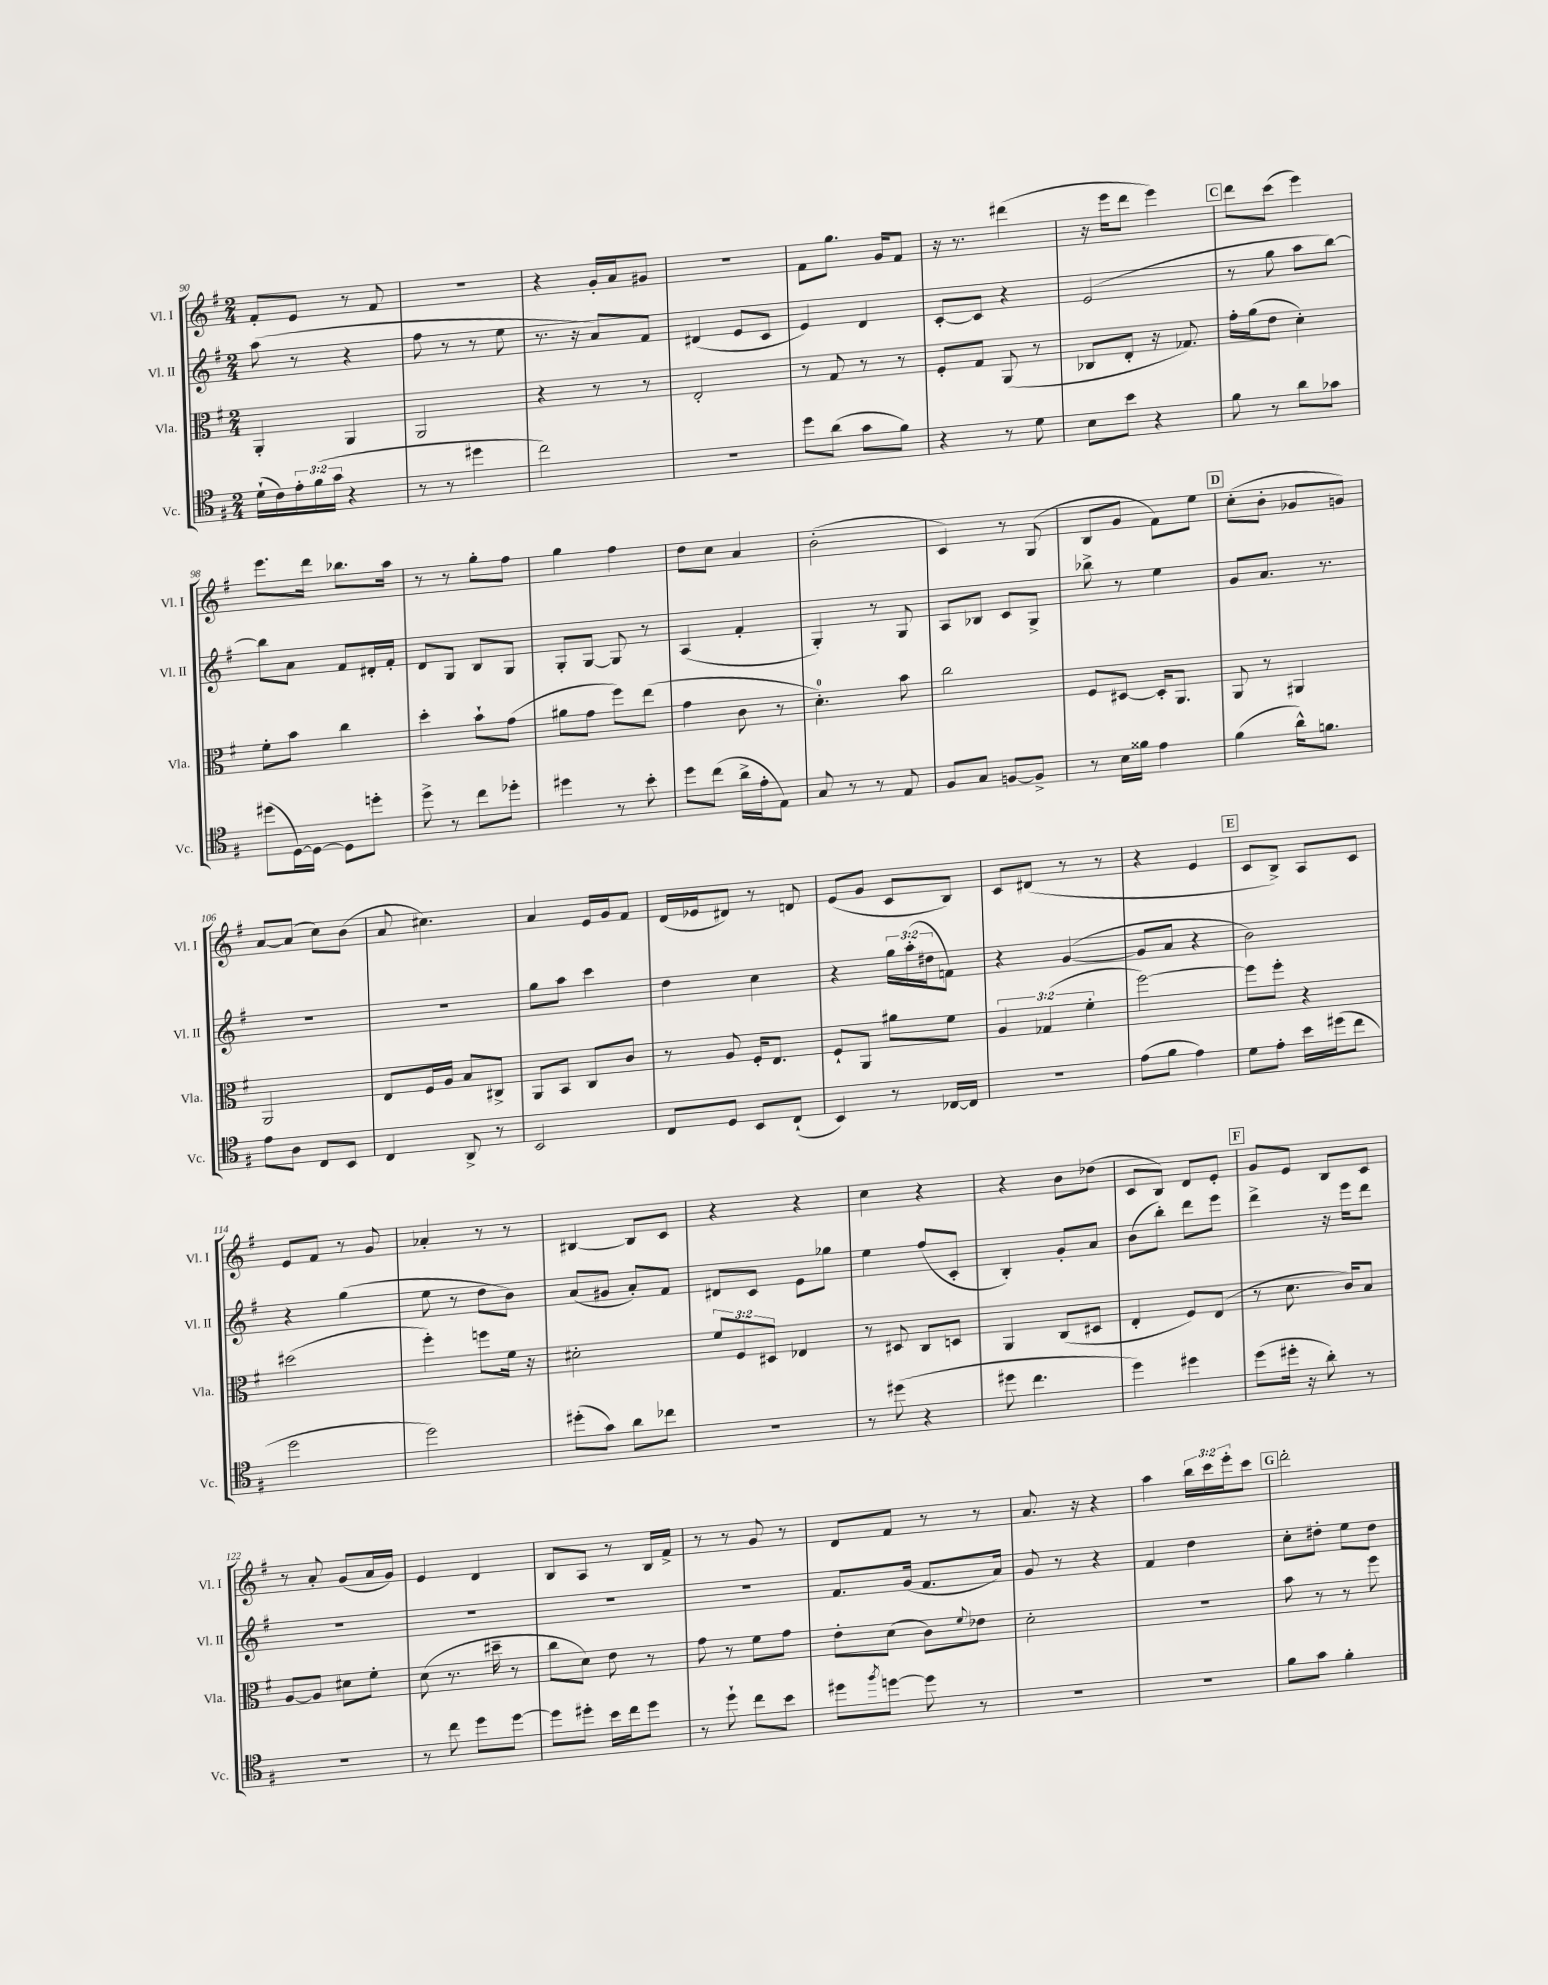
<<
\new StaffGroup <<
\new Staff = "s0" \with { instrumentName = "Vl. I" shortInstrumentName = "Vl. I" } {
    \clef treble \key g \major \numericTimeSignature \time 2/4 \override Staff.TupletNumber.text = #tuplet-number::calc-fraction-text
    fis'8-. e'8 r8 fis'8 |
    R2 |
    r4 g'16-. a'16 gis'8 |
    R2 |
    fis'8 g''8. g'16 fis'8 |
    r16 r8. dis'''4( |
    r16 e'''16 d'''8 e'''4) |
    \mark \markup { \box "C" } d'''8 c'''8( e'''4) |
    e'''8. d'''16 bes''8. a''16 |
    r8 r8 g''8-. fis''8 |
    g''4 fis''4 |
    d''8 c''8 a'4 |
    b'2-.( |
    c'4) r8 g8( |
    b8 g'8 fis'8) e''8 |
    \mark \markup { \box "D" } c''8-.( b'8-. ges'8 g'8) |
    a'8~ a'8( c''8) b'8( |
    a'8 cis''4.) |
    a'4 e'16 g'16 fis'8 |
    d'16( ees'16 dis'8) r8 d'8 |
    e'8( g'8 c'8 b8) |
    c'8 dis'8( r8 r8 |
    r4 e'4 |
    \mark \markup { \box "E" } c'8 b8->) a8 c'8 |
    e'8 fis'8 r8 g'8 |
    aes'4-. r8 r8 |
    bis4~ bis8 c'8 |
    r4 r4 |
    c''4 r4 |
    r4 b'8 des''8( |
    c'8 b8) d'8 e'8-. |
    \mark \markup { \box "F" } g'8 e'8 b8 c'8 |
    r8 a'8-. g'8( a'16 g'16) |
    e'4 d'4 |
    b8 a8 r8 b16 fis'16-> |
    r8 r8 g'8 r8 |
    d'8 fis'8 r8 r8 |
    a'8. r16 r4 |
    a''4 \tuplet 3/2 { b''16 c'''16 e'''16-. } c'''8 |
    \mark \markup { \box "G" } d'''2-. \bar "|." |
}
\new Staff = "s1" \with { instrumentName = "Vl. II" shortInstrumentName = "Vl. II" } {
    \clef treble \key g \major \numericTimeSignature \time 2/4 \override Staff.TupletNumber.text = #tuplet-number::calc-fraction-text
    a''8( r8 r4 |
    fis''8 r8 r8 e''8 |
    r8. r16 a'8) fis'8 |
    dis'4( e'8 c'8 |
    e'4) d'4 |
    c'8~-. c'8 r4 |
    e'2( |
    \mark \markup { \box "C" } r8 g''8 a''8 b''8~) |
    b''8 a'8 fis'8 dis'16-. fis'16-. |
    d'8 g8 b8 g8 |
    g8-. g8~ g8 r8 |
    a4( fis'4-. |
    g4-.) r8 g8 |
    a8 bes8 c'8 g8-> |
    bes''8-> r8 e''4 |
    \mark \markup { \box "D" } g'8 a'8. r8. |
    R2 |
    R2 |
    g''8 a''8 c'''4 |
    d''4 c''4 |
    r4 \tuplet 3/2 { g''16 a''16-.( dis''16 } f'8) |
    r4 g'4~( |
    g'8 a'8 r4 |
    \mark \markup { \box "E" } b'2) |
    r4 g''4( |
    e''8 r8 d''8 b'8) |
    a'8( gis'8 a'8-.) fis'8 |
    dis'8 c'8 e'8 ges''8 |
    e''4 fis''8( c'8-. |
    b4-.) g'8-. a'8 |
    b'8( b''8-.) d'''8 e'''8 |
    \mark \markup { \box "F" } d'''4-> r16 e'''16 d'''8 |
    R2 |
    R2 |
    R2 |
    R2 |
    fis'8. g'16( fis'8. a'16) |
    g'8 r8 r4 |
    fis'4 d''4 |
    \mark \markup { \box "G" } c''8-. dis''8-. e''8 dis''8 \bar "|." |
}
\new Staff = "s2" \with { instrumentName = "Vla." shortInstrumentName = "Vla." } {
    \clef alto \key g \major \numericTimeSignature \time 2/4 \override Staff.TupletNumber.text = #tuplet-number::calc-fraction-text
    a,4-. a,4 |
    a,2 |
    r4 r8 r8 |
    e2-. |
    r8 g8 r8 r8 |
    fis8-. g8 a,8( r8 |
    ces8 e8-. r16 ges8.) |
    \mark \markup { \box "C" } g'16-. a'16( e'8 d'4-.) |
    fis'8-. b'8 c''4 |
    d''4-. b'8-! g'8( |
    ais'8 g'8 fis''8) e''8( |
    g'4 c'8 r8 |
    d'4.-0-.) b'8 |
    c''2 |
    fis8 dis8~ dis16-. a,8. |
    \mark \markup { \box "D" } a,8 r8 ais,4 |
    a,2 |
    e8 fis16 a16 b8 cis8-> |
    a,8 b,8 c8 c'8 |
    r8 a8 fis16-. e8. |
    fis8-! a,8 ais'8 fis'8 |
    \tuplet 3/2 { a4 ges4( fis'4-. } |
    fis''2~) |
    \mark \markup { \box "E" } fis''8 fis''8-. r4 |
    dis''2( |
    fis''4-.) f''8 fis'16 r16 |
    dis'2-. |
    \tuplet 3/2 { fis'8 fis8 dis8 } ees4 |
    r8 dis8 c8 d8 |
    a,4 c8( dis8 |
    e4-. fis8) e8( |
    \mark \markup { \box "F" } r8 d'8. c'16) b8 |
    a8~ a8 dis'8 fis'8-. |
    d'8( r8. dis''16-- r8 |
    c''8 d'8) e'8 r8 |
    g'8 r8 fis'8 g'8 |
    e'8-. d'8( c'8) \appoggiatura { fis'8 } ees'8 |
    d'2-. |
    R2 |
    \mark \markup { \box "G" } b'8 r8 r8 fis''8 \bar "|." |
}
\new Staff = "s3" \with { instrumentName = "Vc." shortInstrumentName = "Vc." } {
    \clef tenor \key g \major \numericTimeSignature \time 2/4 \override Staff.TupletNumber.text = #tuplet-number::calc-fraction-text
    d'16-!( c'16) \tuplet 3/2 { e'16-. fis'16( g'16 } r4 |
    r8 r8 dis''4 |
    c''2) |
    r2 |
    d''8 a'8( g'8 fis'8) |
    r4 r8 d'8 |
    b8 b'8 r4 |
    \mark \markup { \box "C" } fis'8 r8 a'8 ges'8 |
    dis''8( d16~) d16~ d8 d''8-. |
    d''8-> r8 c''8 des''8-. |
    dis''4 r8 b'8-. |
    d''8 c''8( a'16-> e'16-. e8) |
    g8 r8 r8 e8 |
    fis8 g8 f8~ f8-> |
    r8 b16 fisis'16 e'4 |
    \mark \markup { \box "D" } fis'4( a'16-^) f'8. |
    e'8 a8 c8 b,8 |
    c4 a,8-> r8 |
    b,2 |
    c8 d8 b,8 c8-!( |
    b,4) r8 ces16~ ces16 |
    r2 |
    e'8( fis'8 e'4) |
    \mark \markup { \box "E" } d'8 e'8-. b'16 dis''16( c''8 |
    d''2 |
    d''2) |
    dis''8-.( g'8) a'8 ces''8 |
    r2 |
    r8 dis''8( r4 |
    dis''8 c''4. |
    d''4) dis''4 |
    \mark \markup { \box "F" } d''8( dis''16-. r16 a'8-.) r8 |
    r2 |
    r8 c''8 d''8 d''8~ |
    d''8 dis''8-. b'16 c''16 dis''8 |
    r8 d''8-! c''8 b'8 |
    dis''8 \acciaccatura { fis''8 } d''8~ d''8 r8 |
    R2 |
    R2 |
    \mark \markup { \box "G" } fis'8 g'8 fis'4-. \bar "|." |
}
>>
>>
\layout { \context { \Score currentBarNumber = #90 } }
